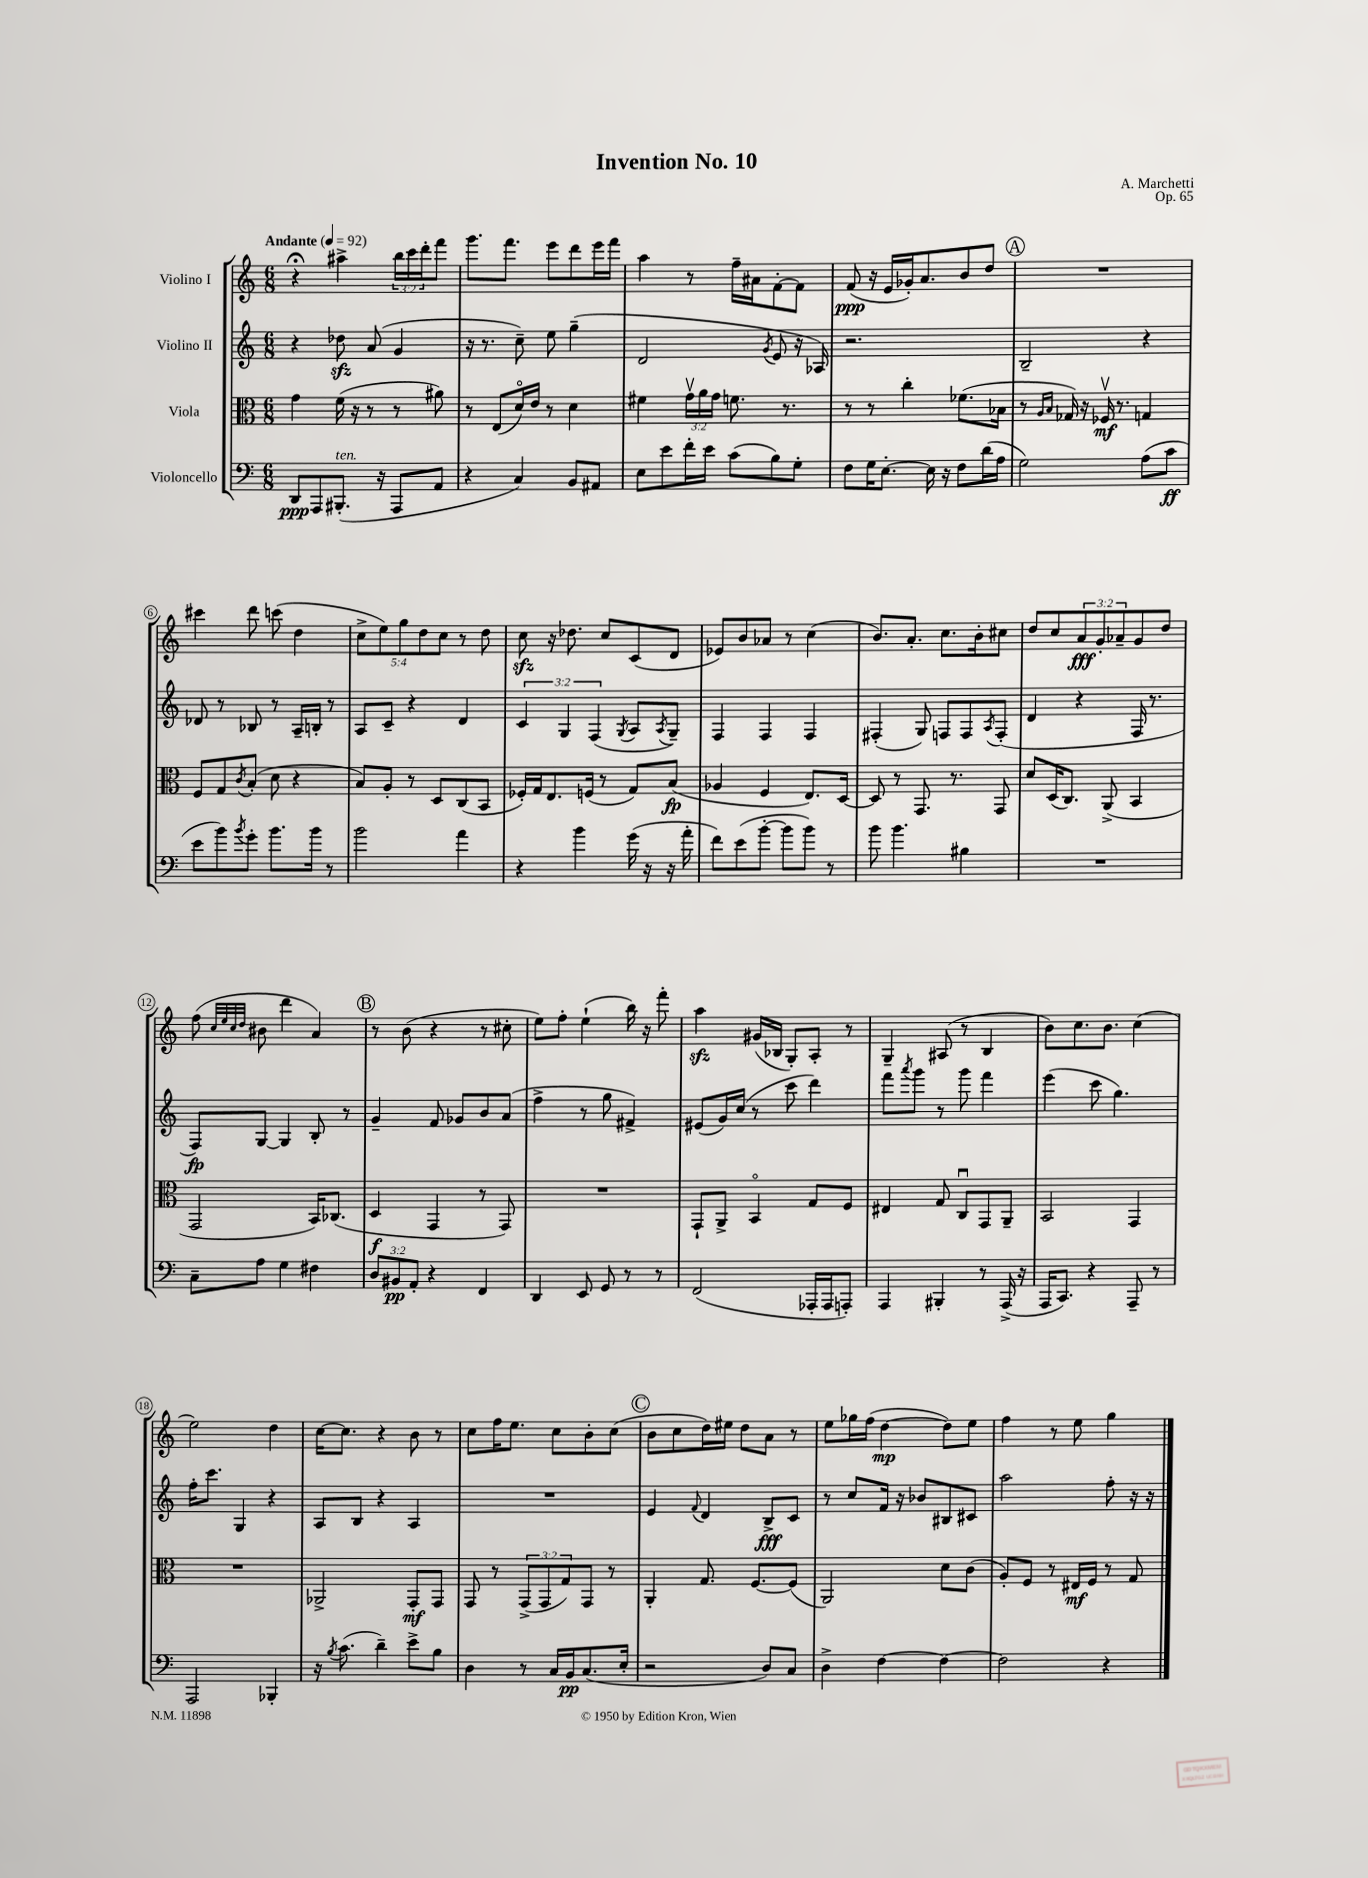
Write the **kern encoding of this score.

**kern	**dynam	**kern	**dynam	**kern	**dynam	**kern	**dynam
*part4	*part4	*part3	*part3	*part2	*part2	*part1	*part1
*staff4	*staff4	*staff3	*staff3	*staff2	*staff2	*staff1	*staff1
*I"Violoncello	*	*I"Viola	*	*I"Violino II	*	*I"Violino I	*
*clefF4	*	*clefC3	*	*clefG2	*	*clefG2	*
*k[]	*	*k[]	*	*k[]	*	*k[]	*
*M6/8	*	*M6/8	*	*M6/8	*	*M6/8	*
*MM92	*	*MM92	*	*MM92	*	*MM92	*
=1	=1	=1	=1	=1	=1	=1	=1
!	!	!	!	!	!	!LO:TX:a:B:t=Andante	!
8DD/L	ppp	4g\	.	4r	.	4r;<	.
8AAA/	.	.	.	.	.	.	.
!LO:TX:a:i:t=ten.	!	!	!	!	!	!	!
(8.BBB#X'/J	.	(16f\	.	8dd-Xzz\	.	4aa#X^\	.
.	.	16r	.	.	.	.	.
.	.	8r	.	(8a/	.	.	.
16r	.	.	.	.	.	.	.
8AAA/L	.	8r	.	4g/	.	24bb\LL	.
.	.	.	.	.	.	24ccc\	.
.	.	.	.	.	.	24ddd'\J	.
8AA/J	.	8a#X\)	.	.	.	8fff\J	.
=2	=2	=2	=2	=2	=2	=2	=2
4r	.	8r	.	16r	.	8.ggg\L	.
.	.	.	.	8.r	.	.	.
.	.	(8E/L	.	.	.	.	.
.	.	.	.	.	.	8.fff\J	.
4C/)	.	16d/L)	.	8cc~\)	.	.	.
.	.	16e/JJ	.	.	.	.	.
.	.	8r	.	8ee\	.	8eee\L	.
8BB/L	.	4d\	.	(4gg~\	.	8ddd\	.
8AA#X/J	.	.	.	.	.	16eee\L	.
.	.	.	.	.	.	16fff\JJ	.
=3	=3	=3	=3	=3	=3	=3	=3
8E\L	.	4f#X\	.	2d/	.	4aa\	.
8e\	.	.	.	.	.	.	.
16f'\L	.	24gv\LL	.	.	.	8r	.
.	.	24a\	.	.	.	.	.
16e\JJ	.	.	.	.	.	.	.
.	.	24g\JJ	.	.	.	.	.
(8c\L	.	8.fn\	.	.	.	16ff~\LL	.
.	.	.	.	.	.	16a#X\J	.
.	.	.	.	8qg/	.	.	.
8B\)	.	.	.	8e/	.	[8f'\	.
.	.	8.r	.	.	.	.	.
8G'\J	.	.	.	16r	.	8f\J]	.
.	.	.	.	16A-X/)	.	.	.
=4	=4	=4	=4	=4	=4	=4	=4
8F\L	.	8r	.	2.r	.	(8f/	ppp
16G\K	.	8r	.	.	.	16r	.
[8.E'\J	.	.	.	.	.	16e/LL	.
.	.	4cc'\	.	.	.	16g-X'/J)	.
.	.	.	.	.	.	8.a/	.
16E\]	.	.	.	.	.	.	.
16r	.	.	.	.	.	.	.
8F\L	.	(8.f-X\L	.	.	.	8b/	.
(16d\L	.	.	.	.	.	8dd/J	.
16A\JJ	.	16B-X\Jk	.	.	.	.	.
!!LO:REH:place=s1:t=A
=5	=5	=5	=5	=5	=5	=5	=5
2G\)	.	8r	.	2B~/	.	2.r	.
.	.	16qqA/LL	.	.	.	.	.
.	.	16qqB/JJ	.	.	.	.	.
.	.	16G-X/)	.	.	.	.	.
.	.	16r	.	.	.	.	.
.	.	16F-Xv/	mf	.	.	.	.
.	.	8.r	.	.	.	.	.
(8A\L	.	4Gn/	.	4r	.	.	.
8c\J	ff	.	.	.	.	.	.
!!LO:LB:g=z
=6	=6	=6	=6	=6	=6	=6	=6
8e\L	.	8F/L	.	8d-X/	.	4ccc#X\	.
8b\)	.	8G/	.	8r	.	.	.
8qb/	.	8qc/	.	.	.	.	.
8g'\J	.	(8B'/J	.	8B-X/	.	8ddd\	.
8.b\L	.	8d\	.	8r	.	(8cccn\	.
.	.	4r	.	16A~/LL	.	4dd\	.
16b\Jk	.	.	.	16Bn'/JJ	.	.	.
8r	.	.	.	8r	.	.	.
=7	=7	=7	=7	=7	=7	=7	=7
2b\	.	8B/L)	.	8A/L	.	10cc^\L	.
.	.	.	.	.	.	10ee\)	.
.	.	8A'/J	.	8c~/J	.	.	.
.	.	.	.	.	.	10gg\	.
.	.	8r	.	4r	.	.	.
.	.	.	.	.	.	10dd\	.
.	.	8D/L	.	.	.	.	.
.	.	.	.	.	.	10cc\J	.
4a\	.	(8C/	.	4d/	.	8r	.
.	.	8BB/J	.	.	.	8dd\	.
=8	=8	=8	=8	=8	=8	=8	=8
4r	.	16F-X'/LL)	.	6c/	.	8cczz\	.
.	.	16G/J	.	.	.	.	.
.	.	8.E/	.	.	.	16r	.
.	.	.	.	6G/	.	.	.
.	.	.	.	.	.	8.dd-X\	.
4b\	.	.	.	.	.	.	.
.	.	(16Fn/Jk	.	.	.	.	.
.	.	.	.	(6F/	.	.	.
.	.	8r	.	.	.	8cc/L	.
.	.	.	.	8qG/	.	.	.
(16g\	.	8G/L)	.	8A/L	.	(8c/	.
16r	.	.	.	.	.	.	.
.	.	.	.	8qA/	.	.	.
16r	.	(8B/J	fp	8G~/J)	.	8d/J	.
16a'\	.	.	.	.	.	.	.
=9	=9	=9	=9	=9	=9	=9	=9
8f\L)	.	4A-X/	.	4F/	.	8e-X/L)	.
(8e\	.	.	.	.	.	8b/	.
[8b'\J	.	4F/	.	4F/	.	8a-X/J	.
8b\L]	.	.	.	.	.	8r	.
8b\J)	.	8.E/L)	.	4F/	.	(4cc\	.
8r	.	.	.	.	.	.	.
.	.	[16D/Jk	.	.	.	.	.
=10	=10	=10	=10	=10	=10	=10	=10
8b\	.	8D/]	.	(4F#X'/	.	8.b/L)	.
4.b\	.	8r	.	.	.	.	.
.	.	.	.	.	.	8.a'/J	.
.	.	8.GG/	.	8G/)	.	.	.
.	.	.	.	8Fn/L	.	8.cc\L	.
.	.	8.r	.	.	.	.	.
4B#X\	.	.	.	8F/	.	.	.
.	.	.	.	.	.	16b'\k	.
.	.	.	.	8qA/	.	.	.
.	.	8GG/	.	(8F'/J	.	8cc#X\J	.
=11	=11	=11	=11	=11	=11	=11	=11
2.r	.	8d/L	.	4d/	.	8dd/L	.
.	.	(16D/K	.	.	.	8cc/	.
.	.	8.C/J)	.	.	.	.	.
.	.	.	.	4r	.	12a/	fff
.	.	.	.	.	.	12g'/	.
.	.	(8AA^/	.	.	.	.	.
.	.	.	.	.	.	12a-X~/	.
.	.	4BB/	.	16F/	.	8g/	.
.	.	.	.	8.r	.	.	.
.	.	.	.	.	.	8dd/J	.
!!LO:LB:g=z
=12	=12	=12	=12	=12	=12	=12	=12
8C~\L	.	2GG/	.	8F/L)	fp	(8ff\	.
.	.	.	.	.	.	32qqcc/LLL	.
.	.	.	.	.	.	32qqee/	.
.	.	.	.	.	.	32qqcc/	.
.	.	.	.	.	.	32qqdd/JJJ	.
8A\J	.	.	.	[8G/J	.	8b#X\	.
4G\	.	.	.	4G/]	.	4ddd\	.
4F#X\	.	16BB/KL)	.	8B'/	.	4a/)	.
.	.	(8.C-X/J	.	.	.	.	.
.	.	.	.	8r	.	.	.
!!LO:REH:place=s1:t=B
=13	=13	=13	=13	=13	=13	=13	=13
12D/L	.	4D/	f	4g~/	.	8r	.
12BB#X/	pp	.	.	.	.	.	.
.	.	.	.	.	.	(8b\	.
12AA'/J	.	.	.	.	.	.	.
4r	.	4GG/	.	8f/	.	4r	.
.	.	.	.	8g-X/L	.	.	.
4FF/	.	8r	.	8b/	.	8r	.
.	.	8GG/)	.	(8a/J	.	8cc#X'\	.
=14	=14	=14	=14	=14	=14	=14	=14
4DD/	.	2.r	.	4ff^\	.	8ee\L)	.
.	.	.	.	.	.	8ff'\J	.
8EE/	.	.	.	8r	.	(4ee`\	.
8GG/	.	.	.	8gg\	.	.	.
8r	.	.	.	4f#X^/)	.	16bb\)	.
.	.	.	.	.	.	16r	.
8r	.	.	.	.	.	8fff'\	.
=15	=15	=15	=15	=15	=15	=15	=15
(2FF/	.	8GG`/L	.	(8e#X/L	.	4aazz\	.
.	.	8AA^/J	.	16g/L)	.	.	.
.	.	.	.	(16cc/JJ	.	.	.
.	.	4BB/	.	8r	.	(16g#X/LL	.
.	.	.	.	.	.	16B-X/JJ	.
.	.	.	.	8ccc\	.	8G'/L)	.
16AAA-X'/LL	.	8G/L	.	4ddd\)	.	8A'/J	.
16AAA-/J	.	.	.	.	.	.	.
8AAAn'/J)	.	8F/J	.	.	.	8r	.
=16	=16	=16	=16	=16	=16	=16	=16
4AAA/	.	4E#X/	.	8fff\L	.	4G~/	.
.	.	.	.	8qaaa/	.	.	.
.	.	.	.	8ggg\J	.	.	.
4BBB#X'/	.	8G/	.	8r	.	(8A#X/	.
.	.	8Cu/L	.	8ggg\	.	8r	.
8r	.	8GG/	.	4fff\	.	4B/	.
(16AAA^/	.	8AA~/J	.	.	.	.	.
16r	.	.	.	.	.	.	.
=17	=17	=17	=17	=17	=17	=17	=17
16AAA/KL	.	2BB/	.	(4eee\	.	8b\L)	.
8.CC/J)	.	.	.	.	.	.	.
.	.	.	.	.	.	8.cc\	.
4r	.	.	.	8ccc\	.	.	.
.	.	.	.	.	.	8.b\J	.
.	.	.	.	4.gg\)	.	.	.
8AAA~/	.	4GG/	.	.	.	(4cc\	.
8r	.	.	.	.	.	.	.
!!LO:LB:g=z
=18	=18	=18	=18	=18	=18	=18	=18
2AAA/	.	2.r	.	16ff'\KL	.	2ee\)	.
.	.	.	.	8.ccc\J	.	.	.
.	.	.	.	4G/	.	.	.
4BBB-X'/	.	.	.	4r	.	4dd\	.
=19	=19	=19	=19	=19	=19	=19	=19
16r	.	2AA-X^/	.	8A/L	.	[16cc\KL	.
8qB/	.	.	.	.	.	.	.
(8.c\	.	.	.	.	.	8.cc\J]	.
.	.	.	.	8B/J	.	.	.
4d~\)	.	.	.	4r	.	4r	.
8e^\L	.	8GG'/L	mf	4A/	.	8b\	.
8B\J	.	8GG/J	.	.	.	8r	.
=20	=20	=20	=20	=20	=20	=20	=20
4D\	.	8GG/	.	2.r	.	8cc\L	.
.	.	8r	.	.	.	16ff\K	.
.	.	.	.	.	.	8.ee\J	.
8r	.	(12GG^/L	.	.	.	.	.
.	.	12GG/	.	.	.	.	.
16C/LL	.	.	.	.	.	8cc\L	.
.	.	12G/)	.	.	.	.	.
16BB/J	pp	.	.	.	.	.	.
(8.C/	.	8GG/J	.	.	.	8b'\	.
.	.	8r	.	.	.	(8cc\J	.
16E'/Jk	.	.	.	.	.	.	.
!!LO:REH:place=s1:t=C
=21	=21	=21	=21	=21	=21	=21	=21
2r	.	4AA'/	.	4e/	.	8b\L	.
.	.	.	.	.	.	8cc\	.
.	.	.	.	8qqf/	.	.	.
.	.	8.G/	.	4d/	.	16dd\L)	.
.	.	.	.	.	.	16ee#X\JJ	.
.	.	.	.	.	.	8dd\L	.
.	.	[8.F/L	.	.	.	.	.
8D/L)	.	.	.	8B^/L	fff	8a\J	.
8C/J	.	(8F/J]	.	8c/J	.	8r	.
=22	=22	=22	=22	=22	=22	=22	=22
4D^\	.	2AA/)	.	8r	.	8ee\L	.
.	.	.	.	8cc/L	.	16gg-X\L	.
.	.	.	.	.	.	(16ff\JJ	.
[4F\	.	.	.	16f/Jk	.	[4dd\	mp
.	.	.	.	16r	.	.	.
.	.	.	.	8b-X/L	.	.	.
4F\_	.	8d\L	.	8B#X/	.	8dd\L])	.
.	.	(8c\J	.	8c#X/J	.	8ee\J	.
=23	=23	=23	=23	=23	=23	=23	=23
2F\]	.	8A'/L)	.	2aa\	.	4ff\	.
.	.	8F/J	.	.	.	.	.
.	.	8r	.	.	.	8r	.
.	.	16E#X/LL	mf	.	.	8ee\	.
.	.	16F/JJ	.	.	.	.	.
4r	.	8r	.	8ff'\	.	4gg\	.
.	.	8G/	.	16r	.	.	.
.	.	.	.	16r	.	.	.
==	==	==	==	==	==	==	==
*-	*-	*-	*-	*-	*-	*-	*-
